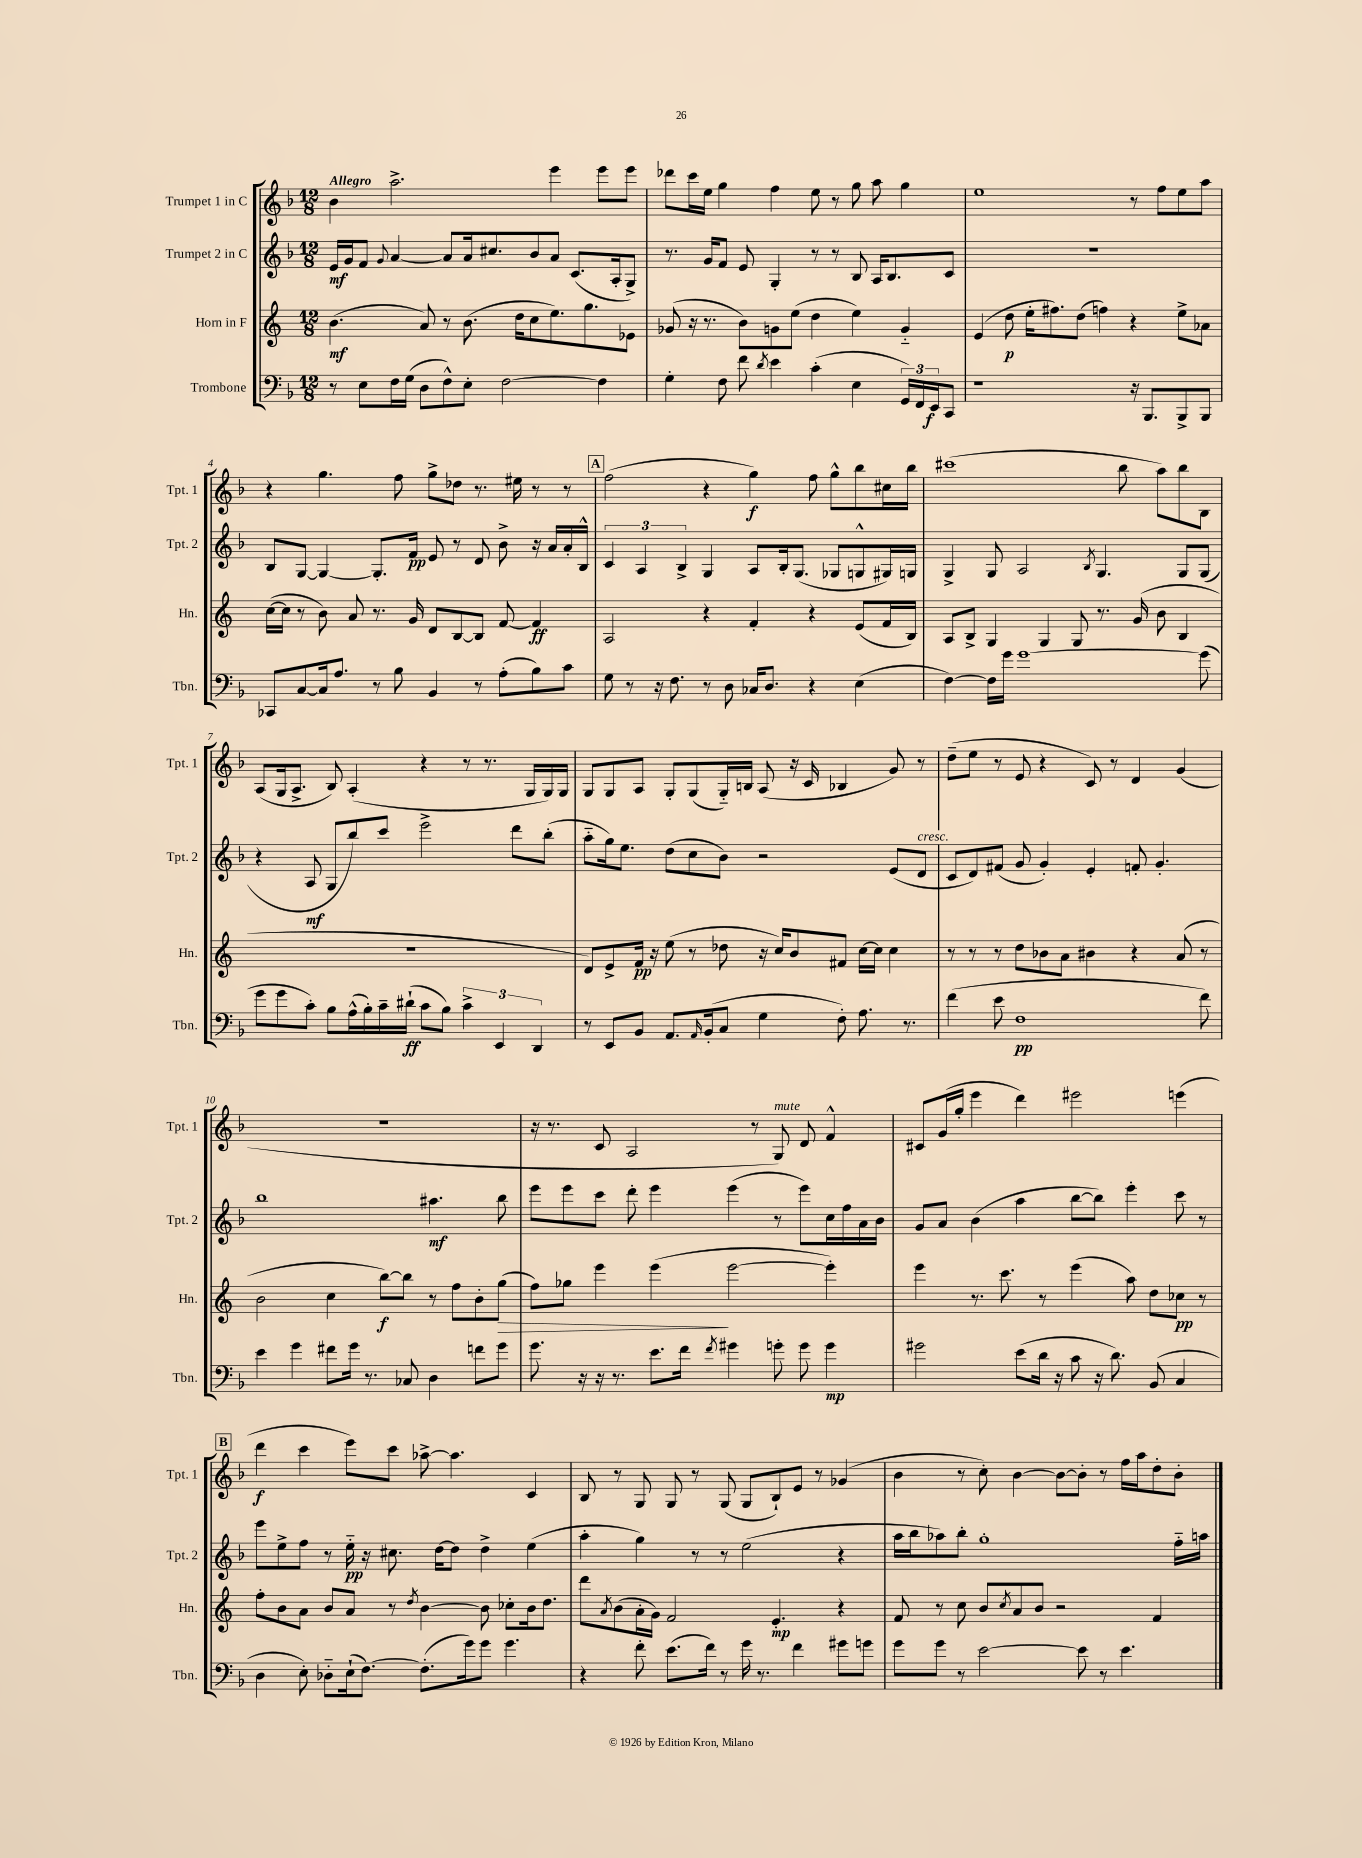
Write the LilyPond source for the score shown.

<<
\new StaffGroup <<
\new Staff = "s0" \with { instrumentName = "Trumpet 1 in C" shortInstrumentName = "Tpt. 1" } {
    \clef treble \key f \major \numericTimeSignature \time 12/8 \tempo "Allegro"
    bes'4 a''2.-> e'''4 e'''8 e'''8 |
    des'''8 c'''16 e''16 g''4 f''4 e''8 r8 g''8 a''8 g''4 |
    e''1 r8 f''8 e''8 a''8 |
    r4 g''4. f''8 g''8-> des''8 r8. eis''16 r8 r8 |
    \mark \markup { \box "A" } f''2( r4 g''4\f) f''8 g''8-^ bes''8 cis''16 bes''16 |
    cis'''1( bes''8 a''8) bes''8 bes8 |
    a8( g16 a8.-> bes8) a4-.( r4 r8 r8. g16 g16) g16 |
    g8 g8 a8 g8-. g8( g16-_) b16 a8( r16 c'16 bes4 g'8) r8 |
    d''8--( e''8 r8 e'8 r4 c'8) r8 d'4 g'4( |
    R1. |
    r16 r8. c'8 a2 r8 g8^\markup { \italic "mute" }) d'8 f'4-^ |
    cis'8 g'16( g''16-. e'''4 d'''4) eis'''2 e'''4( |
    \mark \markup { \box "B" } d'''4\f c'''4 e'''8) c'''8 aes''8~-> aes''4. c'4 |
    bes8 r8 g8 g8 r8 g8( g8 bes8-!) e'8 r8 ges'4( |
    bes'4 r8 c''8-.) bes'4~ bes'8~ bes'8-. r8 f''16 a''16 d''8-. bes'8-. \bar "|." |
}
\new Staff = "s1" \with { instrumentName = "Trumpet 2 in C" shortInstrumentName = "Tpt. 2" } {
    \clef treble \key f \major \numericTimeSignature \time 12/8
    e'16\mf g'16 f'8 \appoggiatura { g'8 } a'4~ a'8 a'16 cis''8. bes'8 a'8 c'8.( a16-. g8->) |
    r8. g'16 f'8 e'8 g4-. r8 r8 bes8 a16 bes8. c'8 |
    R1. |
    bes8 g8~ g4~ g8.-. f'16\pp e'8 r8 d'8 bes'8-> r16 a'16 a'16-. bes16-^ |
    \mark \markup { \box "A" } \tuplet 3/2 { c'4 a4 bes4-> } g4 a8 bes16-. g8.( ges8 g8-^ gis16) g16 |
    g4-> g8 a2 \acciaccatura { bes8 } g4. g8 g8( |
    r4 a8\mf g8 bes''8) c'''8 e'''2-> d'''8 bes''8-.( |
    a''8-_ g''16) e''8. d''8( c''8 bes'8) r2 e'8( d'8^\markup { \italic "cresc." } |
    c'8 d'8) fis'8( g'8 g'4-.) e'4-. f'8-. g'4.-. |
    bes''1 ais''4.\mf bes''8 |
    e'''8 e'''8 c'''8 d'''8-. e'''4 e'''4( r8 e'''8) c''16 f''16 a'16 bes'16 |
    g'8 a'8 bes'4( a''4 bes''8~ bes''8) e'''4-. c'''8 r8 |
    \mark \markup { \box "B" } e'''8 e''8-> f''8 r8 e''16-_\pp r16 cis''8. d''16~ d''8 d''4-> e''4( |
    a''4-. g''4) r8 r8 e''2( r4 |
    a''16 bes''16 aes''8) bes''8-. g''1-. f''16-_ a''16 \bar "|." |
}
\new Staff = "s2" \with { instrumentName = "Horn in F" shortInstrumentName = "Hn." } {
    \clef treble \key c \major \numericTimeSignature \time 12/8
    b'4.\mf( a'8) r8 b'8.( d''16 c''8 e''8.) g''8. ees'8 |
    ges'8( r16 r8. b'8) g'8 e''8( d''4 e''4) g'4-_ |
    e'4( d''8\p e''16-. fis''8.) d''8( f''4) r4 e''8-> aes'8 |
    c''16~( c''16 r8 b'8) a'8 r8. g'16 d'8 b8~ b8 f'8~ f'4\ff |
    \mark \markup { \box "A" } a2 r4 f'4-. r4 e'8( f'16 b16) |
    a8 b8-> g4 g4 g8 r8. g'16( b'8 b4 |
    R1. |
    d'8) e'8-> f'16\pp r16 e''8( r8 des''8 r16 c''16) b'8 fis'8 c''16~ c''16 c''4 |
    r8 r8 r8 d''8 bes'8 a'8 bis'4 r4 a'8( r8 |
    b'2 c''4 b''8~\f) b''8 r8 f''8 b'8-. g''8\>( |
    f''8) ges''8 e'''4 e'''4\!( e'''2~ e'''4-.) |
    e'''4 r8. c'''8. r8 e'''4( a''8) d''8 ces''8\pp r8 |
    \mark \markup { \box "B" } f''8-. b'8 a'8 b'8 a'8 r8 \acciaccatura { d''8 } b'4~ b'8 ces''8-. b'16 d''8. |
    d'''8 \acciaccatura { a'8 } b'8( a'16-. g'16) f'2 e'4.-.\mp r4 |
    f'8 r8 c''8 b'8 \acciaccatura { c''8 } a'8 b'8 r2 f'4 \bar "|." |
}
\new Staff = "s3" \with { instrumentName = "Trombone" shortInstrumentName = "Tbn." } {
    \clef bass \key f \major \numericTimeSignature \time 12/8
    r8 e8 f16 g16( d8 f8-^) e8-. f2~ f4 |
    g4-. f8 f'8 \acciaccatura { d'8 } e'4 c'4-.( e4 \tuplet 3/2 { g,16) f,16 e,16\f } c,8 |
    r1 r16 bes,,8. bes,,8-> bes,,8 |
    ces,8 c8~ c16 a8. r8 bes8 bes,4 r8 a8-.( bes8) c'8 |
    \mark \markup { \box "A" } g8 r8 r16 f8. r8 d8 ces16 d8. r4 e4( |
    f4~) f16 g'16 g'1~ g'8( |
    g'8 g'8 c'8-.) bes8 a16-^( bes16-.) c'16-- dis'16-!\ff( c'8 bes8) \tuplet 3/2 { c'4-> e,4 d,4 } |
    r8 e,8 bes,8 a,8. \grace { a,16 } bes,16-.( c8 g4 f8-.) a8. r8. |
    f'4( e'8 f1\pp f'8) |
    e'4 g'4 fis'8 g'16 r8. ces8 d4 f'8 g'8 |
    g'8. r16 r16 r8. e'8. f'16 \acciaccatura { f'8 } gis'4 g'8-. g'8 g'4\mp |
    gis'2 e'8( d'16 r16 c'8 r16 d'8.) bes,8( c4 |
    \mark \markup { \box "B" } d4 e8-.) des8-_ e16-!( f8.~) f8.-.( g'16) g'8 g'4. |
    r4 f'8-. e'8.( f'16) r8 g'16 r8. f'4 gis'8 g'8 |
    g'8 g'8 r8 e'2~ e'8 r8 e'4. \bar "|." |
}
>>
>>
